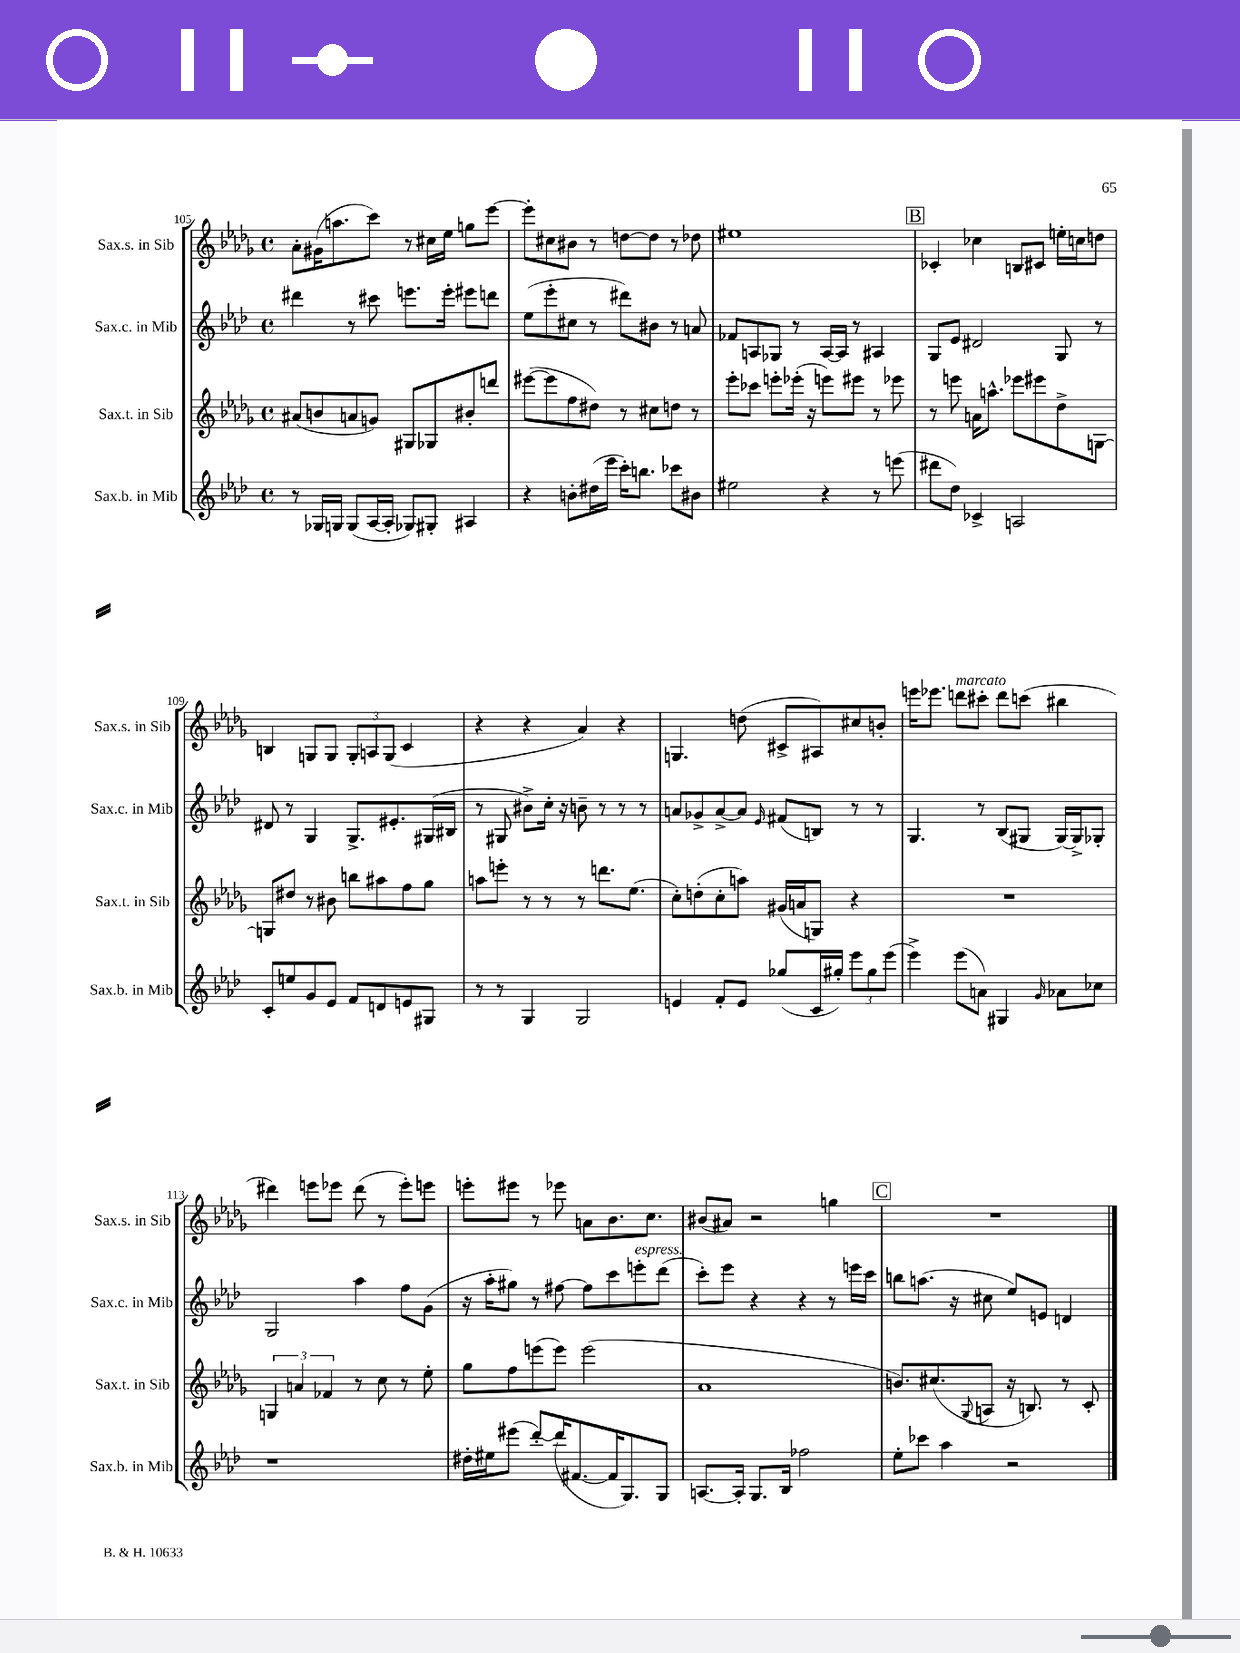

**kern	**kern	**kern	**kern
*staff4	*staff3	*staff2	*staff1
*clefG2	*clefG2	*clefG2	*clefG2
*k[b-e-a-d-]	*k[b-e-a-d-g-]	*k[b-e-a-d-]	*k[b-e-a-d-g-]
*M4/4	*M4/4	*M4/4	*M4/4
*met(c)	*met(c)	*met(c)	*met(c)
8r	(8a#/L	4ddd#\	8a-'\L
16G-/LL	8b/	.	(16g#\K
16G/JJ	.	.	8.aa\
(8G/L	8a/	8r	.
[16A-/L	8g/J)	8ccc#\	8ccc\J)
16A-'/]JJ	.	.	.
8G-/L)	8G#/L	8.eee\L	8r
8G#'/J	8G-/	.	16cc#\LL
.	.	16eee'\Jk	16ee-\JJ
4A#/	8b#'/	8eee#\L	8gg\L
.	8ddd/J	8ddd\J	[8eee-\J
=	=	=	=
4r	([8eee#\L	(8ee-\L	8eee-'\]L
.	8eee#\]	8eee-'\	8cc#\
8b'\L	8ff\	8cc#\J	8b#\J
(16dd#\L	8dd#\J)	8r	8r
16eee-\JJ	.	.	.
16ccc'\LK)	8r	8ddd#\L)	[8dd\L
8.bb\J	.	.	.
.	8cc#\L	8b#\J	8dd\]J
8ccc-\L	8dd\J	8r	8r
8b#\J	8r	8a/	8dd-\
=	=	=	=
2ee#\	8eee-'\L	8f-/L	1ee#
.	8ccc-\J	8A/	.
.	8eee'\L	8G-/J	.
.	(16eee-'\Jk	8r	.
.	16r	.	.
4r	8eee\L)	[16A/LL	.
.	.	16A/]JJ	.
.	8eee#\J	8r	.
8r	8r	4A#/	.
(8eee\	8eee-\	.	.
=	=	=	=
8ddd#\L	8r	8G/L	4c-'/
8dd-\J)	8eee\	8e-/J	.
4c-^/	16a\LK	2d#/	4cc-\
.	8.aa^^\J	.	.
2A/	8eee-\L	.	8B/L
.	8eee#\	.	8c#/J
.	8dd-^\	8G/	16ee'\LL
.	.	.	16cc\J
.	[8G\J	8r	8dd\J
=	=	=	=
8c'/L	8G/]L	8d#/	4B/
8ee/	8dd#/J	8r	.
8g/	8r	4G/	8G/L
8e-/J	8b#\	.	8G/J
8f/L	8bb\L	8.G^/L	12G'/L
.	.	.	12A/
8d/	8aa#\	.	.
.	.	.	(12G/J
.	.	8.e#'/	.
8e/	8ff\	.	4c/
8G#/J	8gg-\J	(16G#/L	.
.	.	16B#/JJ	.
=	=	=	=
8r	8aa\L	8r	4r
8r	8eee'\J	8G#/	.
4G/	8r	8b#^\L)	4r
.	8r	16cc'\Jk	.
.	.	16r	.
2G/	8r	8b~\	4a-/)
.	8.ddd\L	8r	.
.	.	8r	4r
.	(8.ee-\J	.	.
.	.	8r	.
=	=	=	=
4e/	8cc'\L)	8a/L	4.G/
.	(8dd'\	8g-^/	.
8f'/L	8cc'\	[8a^/	.
8e/J	8aa\J)	8a/]J	(8dd\
.	.	16qqe-/	.
(8gg-/L	(16g#/LL	(8f#/L	8c#^/L
.	16a/J	.	.
16c/L	8G/J)	8B/J)	8A#/)
16gg#'/JJ)	.	.	.
12eee-\L	4r	8r	8cc#/
12gg#\	.	.	.
.	.	8r	8b'/J
(12eee-\J	.	.	.
=	=	=	=
4eee-^\)	1r	4.G/	16eee\LK
.	.	.	8.eee-\J
(8eee-\L	.	.	8ddd\L
8a\J)	.	8r	8ccc#'\J
4G#/	.	(8B-/L	8ddd\L
.	.	8G#/J	(8ccc\J
16qqg/	.	.	.
8a-\L	.	[16G#/LL)	4bb#\
.	.	16G#^/]J	.
8cc-\J	.	8G-'/J	.
=	=	=	=
1r	6G/	2G/	4ddd#\)
.	6a/	.	.
.	.	.	8eee\L
.	6f-/	.	.
.	.	.	8eee-\J
.	8r	4aa-\	(8ddd#\
.	8cc\	.	8r
.	8r	8ff\L	8eee-'\L)
.	8ee-'\	(8g\J	8eee\J
=	=	=	=
16dd#'\LL	8gg-\L	16r	8eee'\L
16ee#\J	.	16aa-'\LK	.
(8eee#\J	8ff\	8gg#\J)	8eee#\J
[8ddd-'/L)	(8eee\	8r	8r
(16ddd-/]K	8eee\J)	[8ff#\	8eee-\
[8.f#/	.	.	.
.	(2eee\	8ff#\]L	8a\L
16f#/]K	.	8ccc\	8.b-\
8.G/)	.	.	.
.	.	8eee'\	.
.	.	.	8.cc\J
8G/J	.	(8ddd-\J	.
=	=	=	=
[8.A/L	1a-	8ccc'\L)	(8b#/L
.	.	8eee-\J	8a#/J)
16A'/]Jk	.	.	.
8.G/L	.	4r	2r
16B-/Jk	.	.	.
2ff-\	.	4r	.
.	.	8r	4gg\
.	.	16eee\LL	.
.	.	16ccc\JJ	.
=	=	=	=
8ee-'\L	8.b/L)	8bb\L	1r
8ccc-\J	.	(8.aa\J	.
.	(8.cc#/	.	.
4aa-\	.	.	.
.	.	16r	.
.	8qqG-/	.	.
.	8A/J	8cc#\	.
2r	16r	8ee-/L)	.
.	8.B/)	.	.
.	.	8e/J	.
.	8r	4d/	.
.	8c'/	.	.
==	==	==	==
*-	*-	*-	*-
